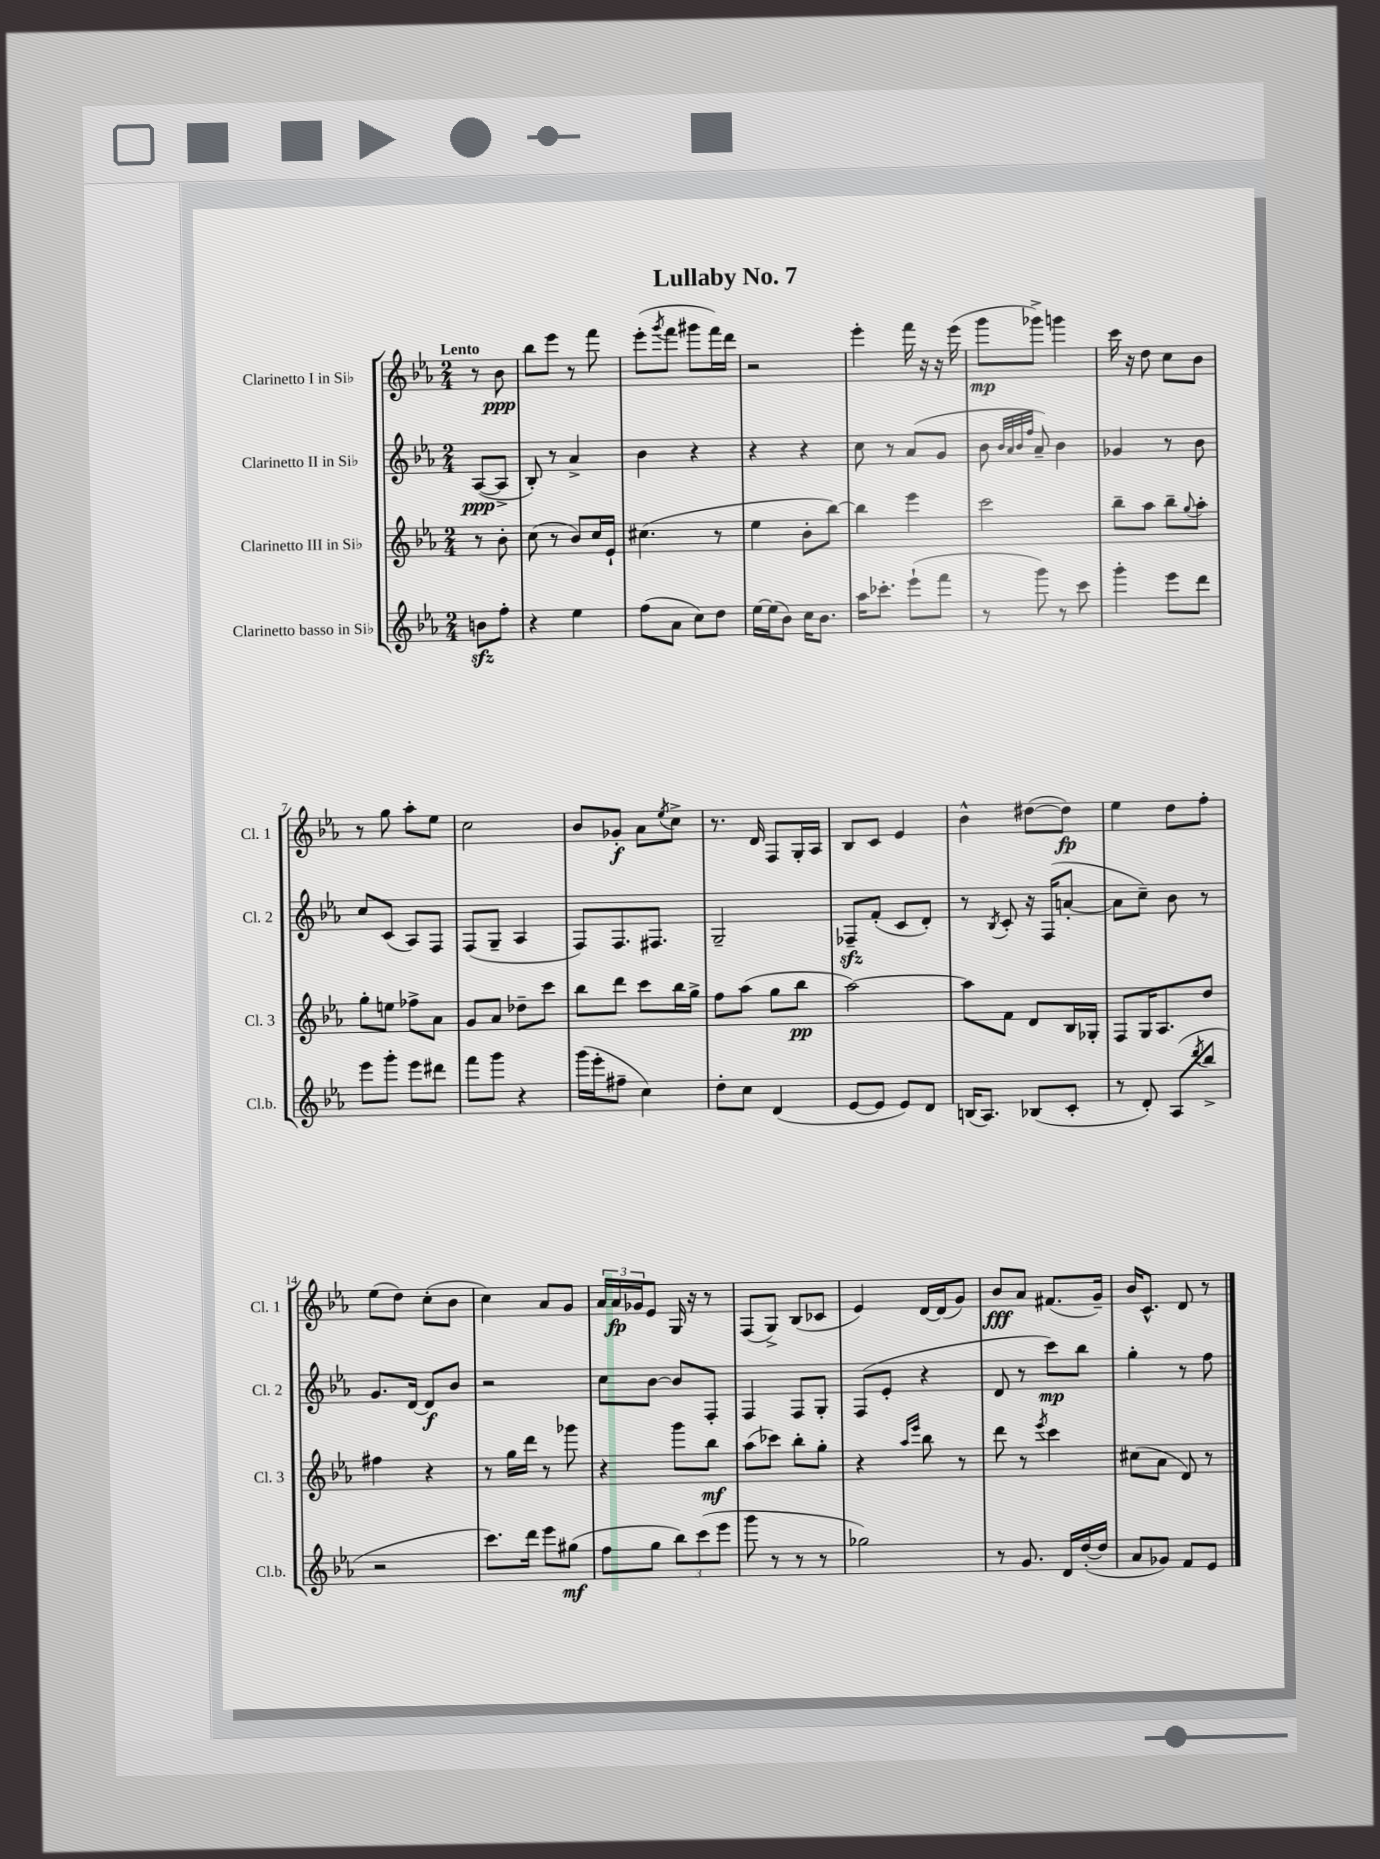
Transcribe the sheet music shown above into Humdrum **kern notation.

**kern	**kern	**kern	**kern
*staff4	*staff3	*staff2	*staff1
*clefG2	*clefG2	*clefG2	*clefG2
*k[b-e-a-]	*k[b-e-a-]	*k[b-e-a-]	*k[b-e-a-]
*M2/4	*M2/4	*M2/4	*M2/4
8b	8r	([8A-	8r
8ff'	8b-'	8A-^]	8b-
=	=	=	=
4r	(8cc	8B-')	8bb-
.	8r	8r	8eee-
4ee-	8b-)	4a-^	8r
.	16cc	.	8fff
.	16e-`	.	.
=	=	=	=
(8ff	(4.cc#	4b-	(8eee-'
.	.	.	8qggg
8a-	.	.	8fff
8cc)	.	4r	8ggg#
8dd	8r	.	16fff)
.	.	.	16ddd
=	=	=	=
[16ee-	4ee-	4r	2r
(16ee-]	.	.	.
8b-)	.	.	.
16cc	8b-'	4r	.
8.b-	.	.	.
.	[8bb-)	.	.
=	=	=	=
16aa-	4bb-]	8cc	4eee-'
8.ccc-'	.	.	.
.	.	8r	.
(8eee-`	4eee-	(8a-	16fff
.	.	.	16r
8fff	.	8g	16r
.	.	.	(16eee-
=	=	=	=
8r	2ccc	8b-	8ggg
.	.	32qqb-	.
.	.	32qqa-	.
.	.	32qqb-	.
.	.	32qqff	.
8ggg)	.	8a-~)	8ggg-^)
8r	.	4b-	4ggg
8ccc	.	.	.
=	=	=	=
4ggg'	8bb-~	4g-	16ccc
.	.	.	16r
.	8aa-	.	8dd
8eee-	8bb-~	8r	8cc
.	8qqgg	.	.
8ddd	8aa-'	8b-	8b-
=	=	=	=
8eee-	8gg'	8cc	8r
8ggg'	8ee	(8c	8gg
8eee-	8ff-^	8A-)	8aa-'
8ddd#	8a-	8F	8ee-
=	=	=	=
8fff	8g	(8F	2cc
8ggg	8a-	8G~	.
4r	8dd-~	4A-	.
.	8ccc	.	.
=	=	=	=
(16ggg	8bb-	8F)	8b-
16eee-'	.	.	.
8ff#~	8ddd	8.F	8g-'
4cc)	8ccc	.	8a-
.	.	8.F#	.
.	.	.	8qee-
.	16bb-	.	8cc^
.	16gg^	.	.
=	=	=	=
8dd'	8ff	2G~	8.r
8cc	(8aa-	.	.
.	.	.	16d
(4d	8gg	.	8F
.	8bb-	.	16G'
.	.	.	16A-
=	=	=	=
[8e-	[2aa-)	8F-~	8B-
8e-]	.	(8f'	8c
8e-)	.	8c	4e-
8d	.	8d')	.
=	=	=	=
(16B	8aa-]	8r	4b-^^
8.A-)	.	.	.
.	.	8qB-	.
.	8f	8c'	.
(8B-	8d	16r	([8dd#
.	.	(16F	.
8c'	16B-	[8a'	8dd#])
.	16G-'	.	.
=	=	=	=
8r	8F	8a]	4ee-
8d')	16G	8cc~)	.
.	8.A-	.	.
(8A-	.	8b-	8dd
8qddd	.	.	.
8bb-^	8dd	8r	8ff'
=	=	=	=
2r	4ff#	8.g	(8ee-
.	.	.	8dd)
.	.	[16d	.
.	4r	8d]	(8cc'
.	.	8b-	8b-
=	=	=	=
8.ccc)	8r	2r	4cc)
.	16gg	.	.
16ddd	16ddd	.	.
8eee-	8r	.	8a-
(8gg#	8ggg-	.	8g
=	=	=	=
8ff	4r	8cc	24a-
.	.	.	24a-
.	.	.	24g-
8gg	.	[8b-	8e-
12bb-)	8ggg	8b-]	16G
.	.	.	16r
(12ccc	.	.	.
.	8bb-	8F'	8r
12eee-	.	.	.
=	=	=	=
8ggg	(8aa-	4F	(8F
8r	8ccc-)	.	8G^)
8r	8bb-'	8F	(8B-
8r	8gg'	8G'	8c-
=	=	=	=
2gg-)	4r	(8F	4e-)
.	.	8e-'	.
.	16qqaa-	.	.
.	16qqeee-	.	.
.	8bb-	4r	[16d
.	.	.	(16d]
.	8r	.	8g)
=	=	=	=
8r	8ddd	8d	8b-
8.g	8r	8r	8a-
.	8qeee-	.	.
.	4ccc	8ccc)	(8.f#
16d	.	.	.
([16dd'	.	8bb-	.
16dd]	.	.	16g~)
=	=	=	=
8a-	(8cc#	4gg'	16b-
.	.	.	8.c^^
8g-)	8a-	.	.
8f	8d)	8r	8d
8e-	8r	8ff	8r
==	==	==	==
*-	*-	*-	*-
